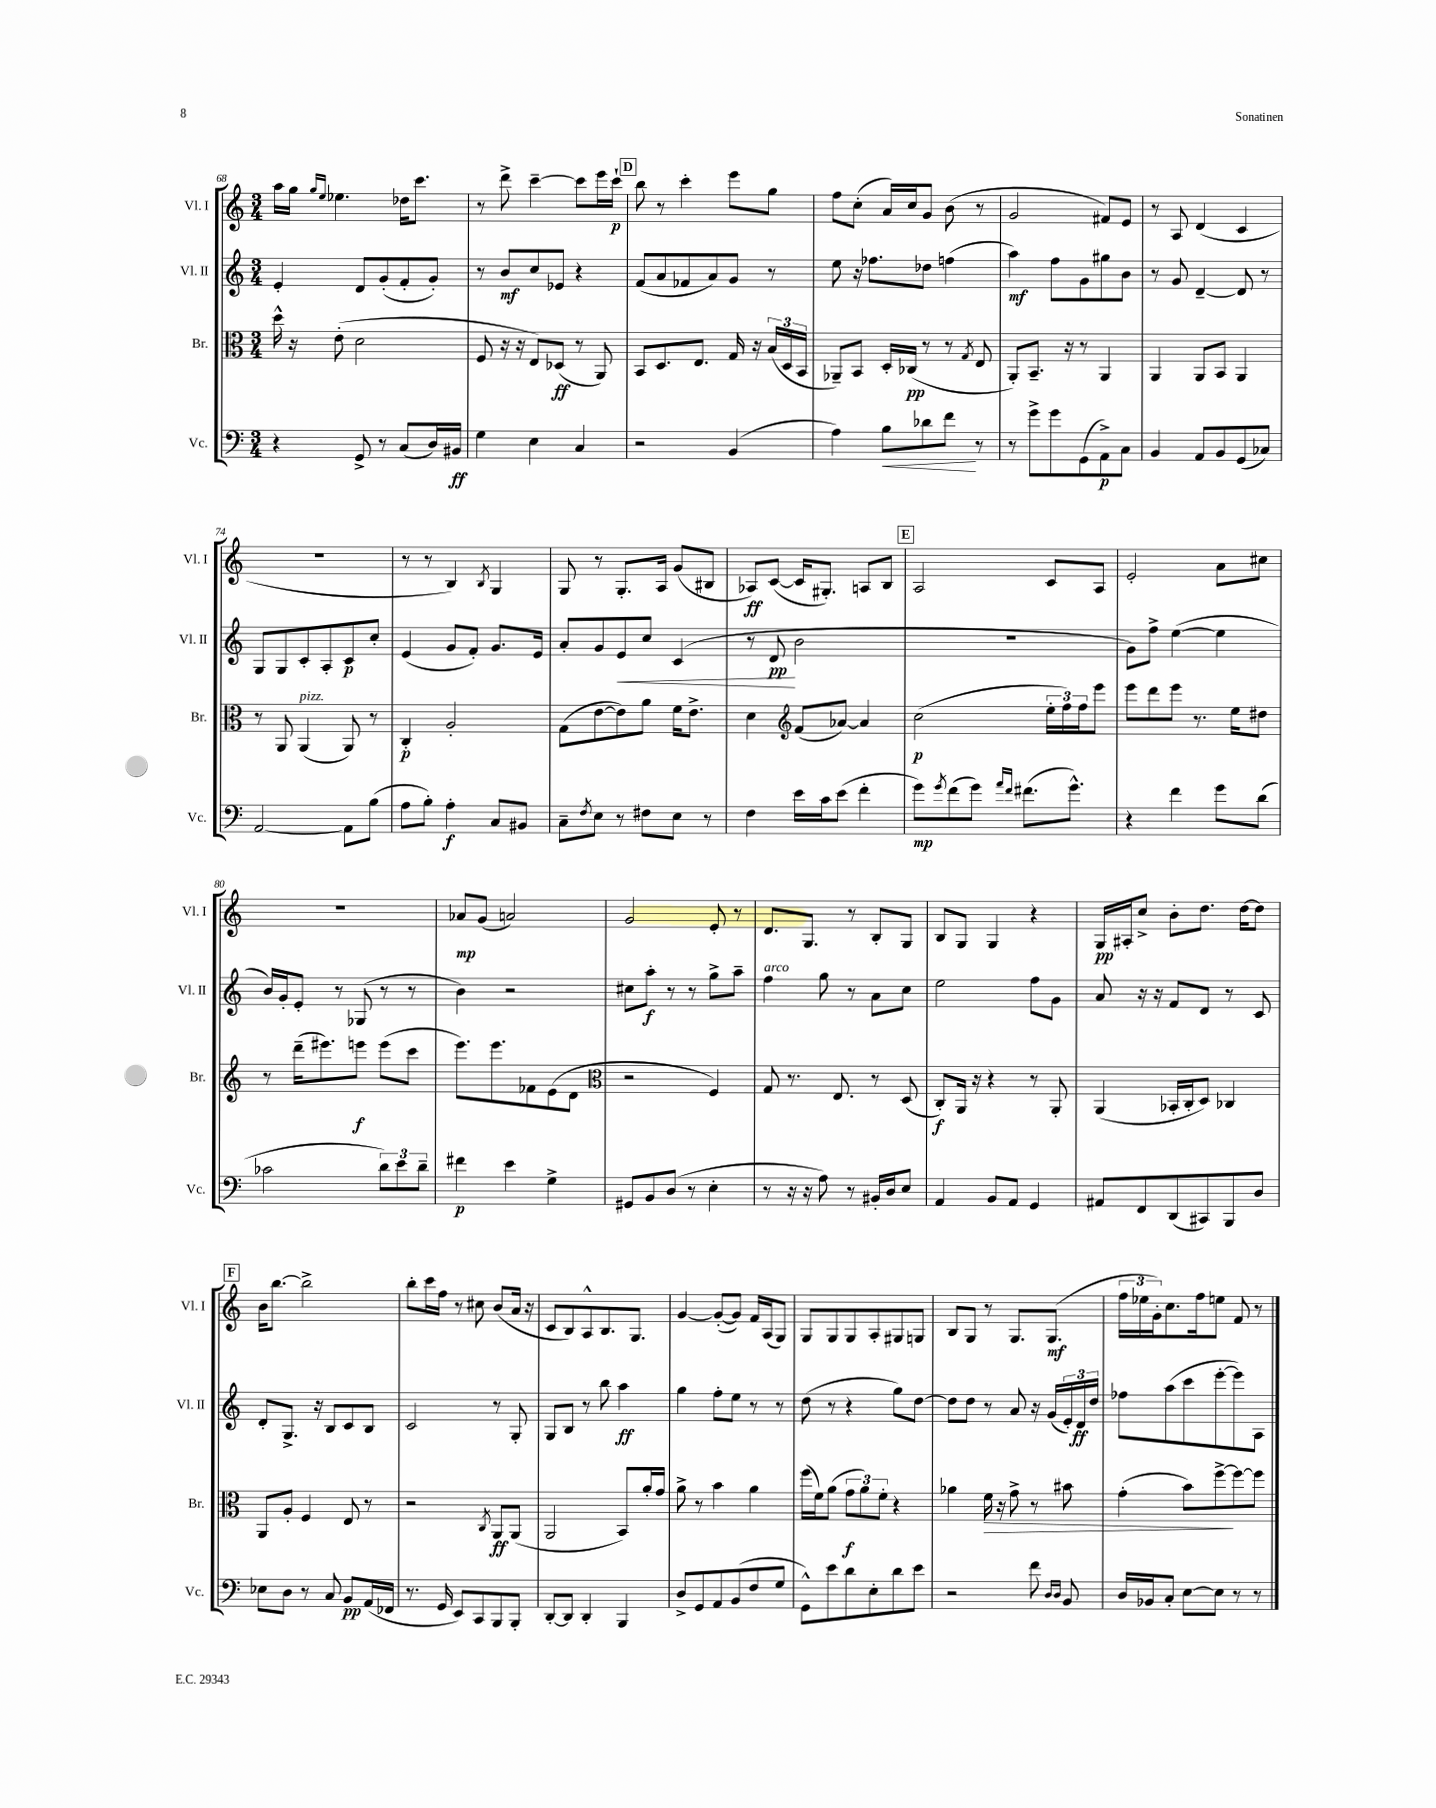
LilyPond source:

<<
\new StaffGroup <<
\new Staff = "s0" \with { instrumentName = "Vl. I" shortInstrumentName = "Vl. I" } {
    \clef treble \key c \major \numericTimeSignature \time 3/4
    a''16 g''16 \grace { g''16 e''16 } ees''4. des''16 c'''8. |
    r8 d'''8-> c'''4~-- c'''8 e'''16 c'''16-!\p |
    \mark \markup { \box "D" } b''8 r8 c'''4-. e'''8 g''8 |
    f''8 c''8-.( a'16) c''16 g'8 b'8( r8 |
    g'2 fis'8) e'8 |
    r8 a8 d'4( c'4 |
    R2. |
    r8 r8 b4) \acciaccatura { b8 } g4 |
    g8 r8 g8.-. a16 g'8( bis8 |
    aes8\ff) c'8~( c'16 gis8.-.) a8 b8 |
    \mark \markup { \box "E" } a2 c'8 a8 |
    e'2-. a'8 cis''8 |
    R2. |
    aes'8\mp g'8( a'2) |
    g'2 e'8-. r8 |
    d'8. g8. r8 b8-. g8 |
    b8 g8 g4 r4 |
    g16\pp ais16-. c''8-> b'8-. d''8. d''16~ d''8 |
    \mark \markup { \box "F" } b'16 b''8.~ b''2-> |
    b''8-. c'''16 f''16 r8 cis''8 b'8( a'16 r16 |
    c'8 b8) a8-^ b8. g8. |
    g'4~ g'8~-.( g'8) f'16 a16( g8) |
    g8 g8 g8 a8-. gis8 g8 |
    b8 g8 r8 g8. g8.\mf( |
    \tuplet 3/2 { f''16 ees''16 g'16-.) } c''8. f''16 e''8 f'8 r8 \bar "|." |
}
\new Staff = "s1" \with { instrumentName = "Vl. II" shortInstrumentName = "Vl. II" } {
    \clef treble \key c \major \numericTimeSignature \time 3/4
    e'4-. d'8 g'8-.( f'8-. g'8-.) |
    r8 b'8\mf c''8 ees'8 r4 |
    \mark \markup { \box "D" } f'8( a'8 fes'8 a'8) g'8 r8 |
    e''8 r16 fes''8. des''8 f''4( |
    a''4\mf) f''8 g'8 gis''8 b'8 |
    r8 g'8 d'4~-- d'8 r8 |
    g8 g8 c'8-. a8-. c'8\p c''8-. |
    e'4( g'8 f'8-.) g'8. e'16 |
    a'8-. g'8 e'8\< c''8 c'4( |
    r8 d'8\pp\! b'2 |
    \mark \markup { \box "E" } R2. |
    g'8) f''8-> e''4~( e''4 |
    b'16) g'16-. e'8-. r8 ges8( r8 r8 |
    b'4) r2 |
    cis''8 a''8-.\f r8 r8 g''8-> a''8-- |
    f''4^\markup { \italic "arco" } g''8 r8 a'8 c''8 |
    e''2 f''8 g'8 |
    a'8 r16 r16 f'8 d'8 r8 c'8 |
    \mark \markup { \box "F" } d'8-. g8.-> r16 b8 c'8 b8 |
    c'2 r8 g8-. |
    g8 b8 r8 b''8 a''4\ff |
    g''4 f''8-. e''8 r8 r8 |
    d''8( r8 r4 g''8) d''8~ |
    d''8 d''8 r8 a'8 r16 g'16( \tuplet 3/2 { e'16-.) d'16\ff d''16 } |
    fes''8 a''8( c'''8 e'''8~-. e'''8) a8 \bar "|." |
}
\new Staff = "s2" \with { instrumentName = "Br." shortInstrumentName = "Br." } {
    \clef alto \key c \major \numericTimeSignature \time 3/4
    d''16-^ r16 e'8-.( d'2 |
    f8 r16 r16 e8) des8\ff( r8 a,8) |
    \mark \markup { \box "D" } b,8 d8. e8. g16 r16 \tuplet 3/2 { b16( d16 b,16 } |
    aes,8--) b,8 d16-. ces16\pp( r8 r8 \acciaccatura { g8 } e8 |
    a,8-.) b,8.-- r16 r8 a,4 |
    a,4 a,8 b,8 a,4 |
    r8 a,8 a,4^\markup { \italic "pizz." }( a,8) r8 |
    c4-.\p a2-. |
    g8( e'8~ e'8) a'8 f'16 e'8.-> |
    d'4 \clef treble f'8( aes'8~) aes'4 |
    \mark \markup { \box "E" } c''2\p( \tuplet 3/2 { e''16-. f''16) f''16 } e'''8 |
    e'''8 d'''8 e'''8 r8. e''16 dis''8 |
    r8 d'''16--( eis'''8.) e'''8\f e'''8( c'''8 |
    e'''8.) e'''8. fes'8 e'8( d'8 |
    \clef alto r2 f4) |
    g8 r8. e8. r8 d8( |
    c8-.\f) a,16 r16 r4 r8 a,8-. |
    a,4( bes,16-. c16-. d8) ces4 |
    \mark \markup { \box "F" } a,8 a8-. f4 e8 r8 |
    r2 \acciaccatura { c8 } a,8\ff a,8( |
    a,2 b,8) a'16-. g'16 |
    a'8-> r8 b'4 a'4 |
    f''16( f'16) a'8( \tuplet 3/2 { g'8\f a'8) f'8-. } r4 |
    aes'4 f'16\> r16 g'8-> r8 bis'8 |
    g'4-.( b'8) f''8~->\! f''8~ f''8 \bar "|." |
}
\new Staff = "s3" \with { instrumentName = "Vc." shortInstrumentName = "Vc." } {
    \clef bass \key c \major \numericTimeSignature \time 3/4
    r4 g,8-> r8 c8( d16) bis,16\ff |
    g4 e4 c4 |
    \mark \markup { \box "D" } r2 b,4( |
    a4) b8\< des'8 f'8\! r8 |
    r8 g'8-> g'8 g,8( a,8->\p) c8 |
    b,4 a,8 b,8 g,8( ces8) |
    a,2~ a,8 b8( |
    a8 b8-.) a4-.\f c8 bis,8 |
    c8-- \acciaccatura { f8 } e8 r8 fis8 e8 r8 |
    f4 e'16 c'16 e'8( f'4-. |
    \mark \markup { \box "E" } g'8\mp) \acciaccatura { g'8 } f'8( g'8) \grace { a'16 f'16 } fis'8.( g'8.-^) |
    r4 f'4 g'8 d'8( |
    ces'2 \tuplet 3/2 { d'8) e'8 d'8-- } |
    fis'4\p e'4 g4-> |
    gis,8 b,8 d8( r8 e4-. |
    r8 r16 r16 a8) r8 bis,16-. d16 e8 |
    a,4 b,8 a,8 g,4 |
    ais,8 f,8 d,8( cis,8) b,,8 d8 |
    \mark \markup { \box "F" } ees8 d8 r8 c8 b,8\pp a,16( fes,16 |
    r8. g,16 e,8) c,8 b,,8 b,,8-. |
    d,8~-. d,8 d,4-. b,,4 |
    d8-> g,8 a,8 b,8( f8 g8 |
    g,8-^) e'8 d'8 e8-. d'8 e'8 |
    r2 f'8 \grace { d16 d16 } b,8 |
    d16 bes,16 c8-. e8~ e8 r8 r8 \bar "|." |
}
>>
>>
\layout { \context { \Score currentBarNumber = #68 } }
